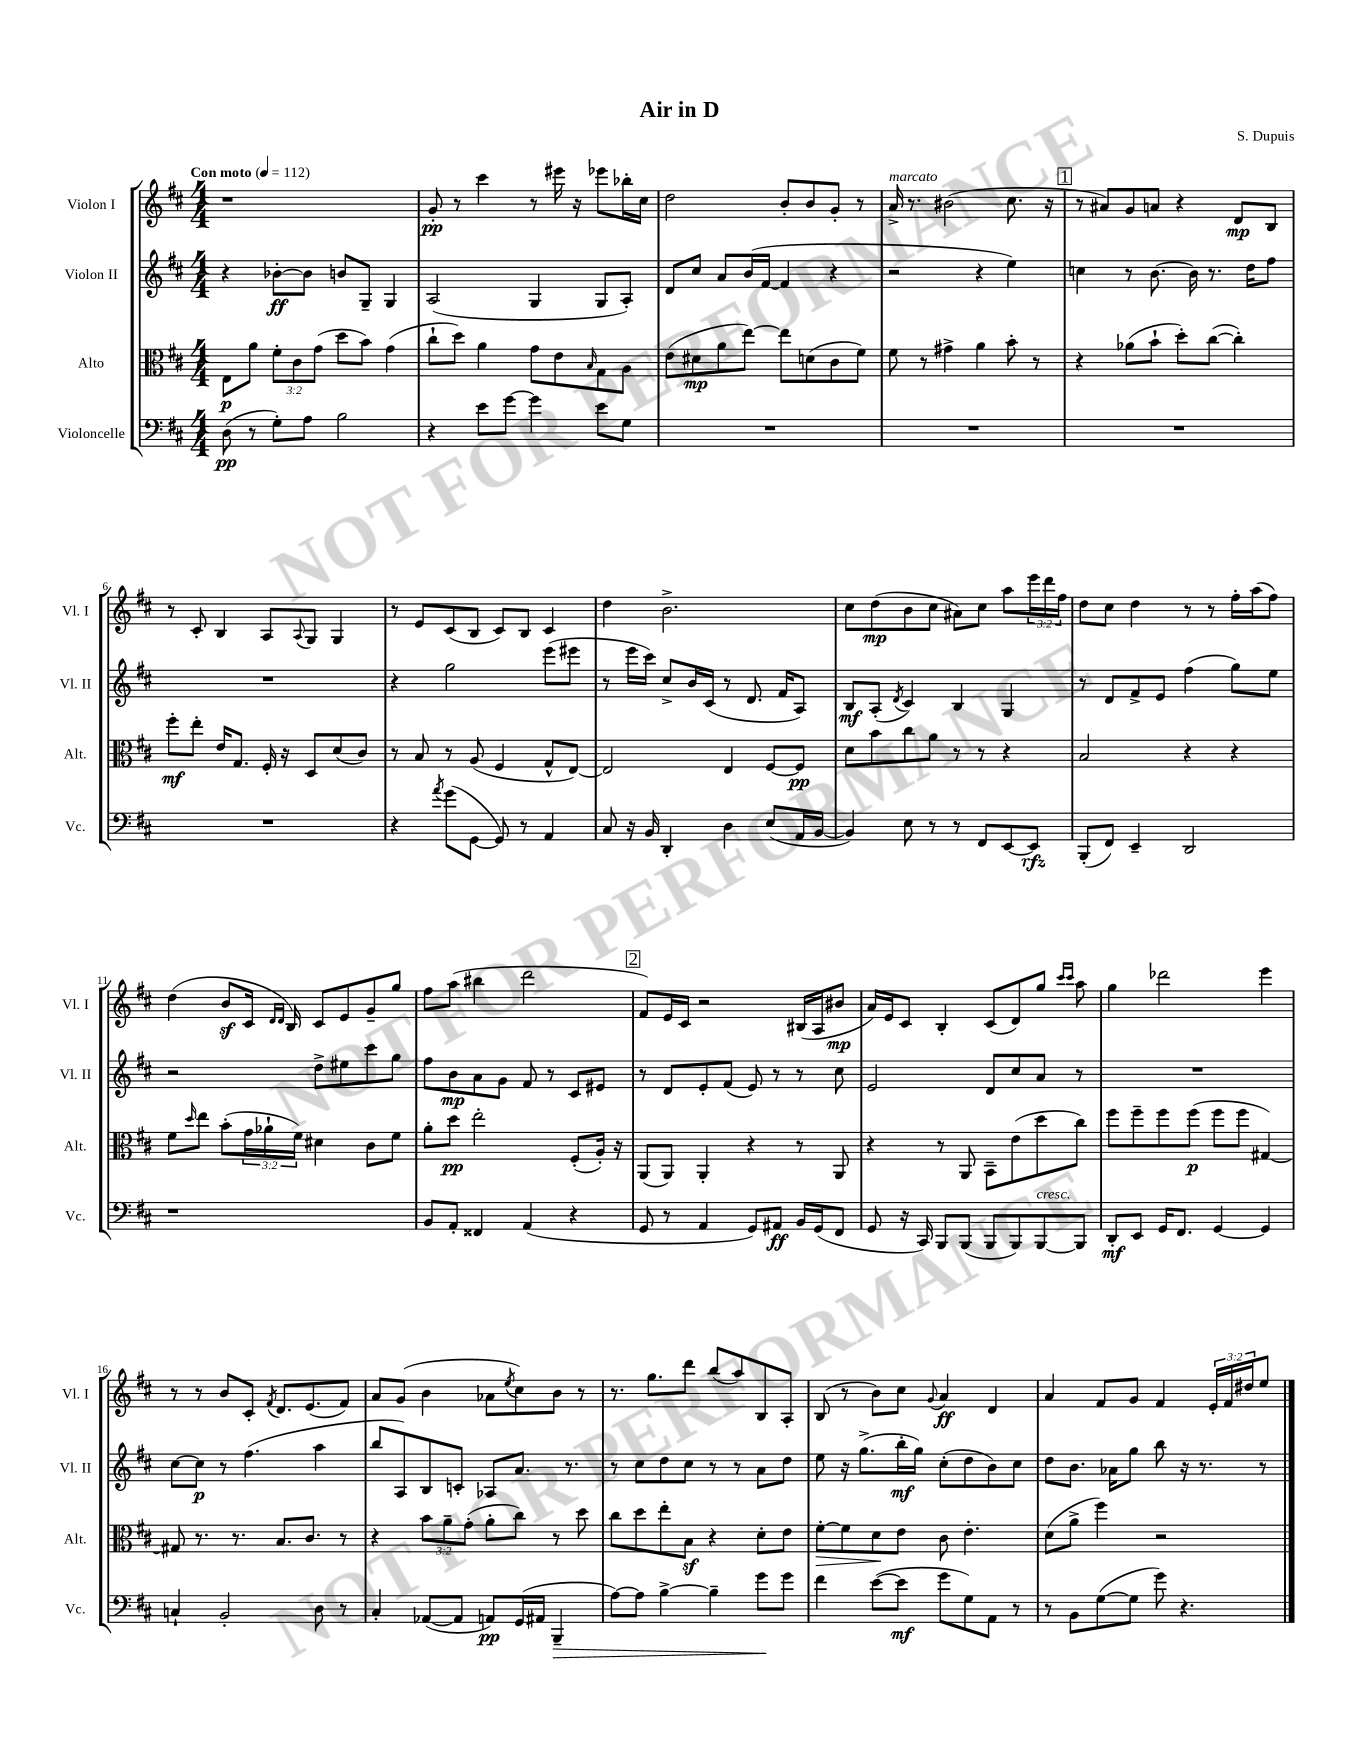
\header { title = "Air in D" composer = "S. Dupuis" }
<<
\new StaffGroup <<
\new Staff = "s0" \with { instrumentName = "Violon I" shortInstrumentName = "Vl. I" } {
    \clef treble \key d \major \numericTimeSignature \time 4/4 \override Staff.TupletNumber.text = #tuplet-number::calc-fraction-text \tempo "Con moto" 4 = 112
    r1 |
    g'8-.\pp r8 cis'''4 r8 eis'''16 r16 ees'''8 bes''16-. cis''16 |
    d''2 b'8-. b'8 g'8-. r8 |
    a'16->^\markup { \italic "marcato" } r8. bis'2( cis''8. r16 |
    \mark \markup { \box "1" } r8 ais'8) g'8 a'8 r4 d'8\mp b8 |
    r8 cis'8-. b4 a8 \appoggiatura { a8 } g8 g4 |
    r8 e'8 cis'8( b8 cis'8) b8 cis'4 |
    d''4 b'2.-> |
    cis''8 d''8\mp( b'8 cis''8 ais'8) cis''8 a''8 \tuplet 3/2 { e'''16 d'''16 fis''16 } |
    d''8 cis''8 d''4 r8 r8 fis''16-. a''16( fis''8) |
    d''4( b'8\sf cis'16 \grace { d'16 d'16 } b16) cis'8 e'8 g'8-- g''8 |
    fis''8 a''8( bis''4 d'''2 |
    \mark \markup { \box "2" } fis'8) e'16 cis'16 r2 bis16( a16 bis'8\mp |
    a'16) e'16 cis'8 b4-. cis'8( d'8) g''8 \grace { cis'''16 cis'''16 } a''8 |
    g''4 des'''2 e'''4 |
    r8 r8 b'8 cis'8-. \acciaccatura { fis'8 } d'8. e'8.( fis'8) |
    a'8 g'8( b'4 aes'8 \acciaccatura { e''8 } cis''8) b'8 r8 |
    r8. g''8. d'''8 b''8( a''8) b8 a8-. |
    b8( r8 b'8) cis''8 \appoggiatura { g'8 } a'4\ff d'4 |
    a'4 fis'8 g'8 fis'4 \tuplet 3/2 { e'16-. fis'16 dis''16 } e''8 \bar "|." |
}
\new Staff = "s1" \with { instrumentName = "Violon II" shortInstrumentName = "Vl. II" } {
    \clef treble \key d \major \numericTimeSignature \time 4/4
    r4 bes'8~-.\ff bes'8 b'8 g8-- g4 |
    a2( g4 g8 a8-.) |
    d'8 cis''8 a'8 b'16( fis'16~ fis'4 r4 |
    r2 r4 e''4) |
    \mark \markup { \box "1" } c''4 r8 b'8.~ b'16 r8. d''16 fis''8 |
    R1 |
    r4 g''2 e'''8( eis'''8 |
    r8 e'''16 cis'''16) cis''8-> b'16 cis'16( r8 d'8. fis'16 a8) |
    b8\mf a8-.( \acciaccatura { d'8 } cis'4) b4 g4 |
    r8 d'8 fis'8-> e'8 fis''4( g''8) e''8 |
    r2 d''8-> eis''8 cis'''8 g''8 |
    fis''8 b'8\mp a'8 g'8 fis'8 r8 cis'8 eis'8 |
    \mark \markup { \box "2" } r8 d'8 e'8-. fis'8( e'8) r8 r8 cis''8 |
    e'2 d'8 cis''8 a'8 r8 |
    R1 |
    cis''8~ cis''8\p r8 fis''4.( a''4 |
    b''8 a8) b8 c'8-. aes8 a'8. r8. |
    r8 cis''8 d''8 cis''8 r8 r8 a'8 d''8 |
    e''8 r16 g''8.->( b''16-.\mf g''16) cis''8-.( d''8 b'8) cis''8 |
    d''8 b'8. aes'16 g''8 b''8 r16 r8. r8 \bar "|." |
}
\new Staff = "s2" \with { instrumentName = "Alto" shortInstrumentName = "Alt." } {
    \clef alto \key d \major \numericTimeSignature \time 4/4 \override Staff.TupletNumber.text = #tuplet-number::calc-fraction-text
    e8\p a'8 \tuplet 3/2 { fis'8-. cis'8 g'8( } d''8 b'8) g'4( |
    cis''8-! d''8) a'4 g'8 e'8 \grace { b16 } g8 a8 |
    e'8( dis'8\mp a'8 e''8~) e''8 d'8( cis'8 fis'8) |
    fis'8 r8 gis'4-> a'4 b'8-. r8 |
    \mark \markup { \box "1" } r4 aes'8( b'8-! d''8-.) cis''8~( cis''4-.) |
    fis''8-.\mf e''8-. e'16 g8. fis16-. r16 d8 d'8( cis'8) |
    r8 b8 r8 a8( fis4 g8-^ e8~) |
    e2 e4 fis8~ fis8\pp |
    d'8 b'8 cis''8 a'8 r8 r8 r4 |
    b2 r4 r4 |
    fis'8 \grace { d''16 } e''8 b'8-.( \tuplet 3/2 { g'16 aes'16-! fis'16) } dis'4 cis'8 fis'8 |
    a'8-. d''8\pp e''2-. fis8-.( a16-.) r16 |
    \mark \markup { \box "2" } a,8( a,8) a,4-. r4 r8 a,8 |
    r4 r8 a,8 b,8-- e'8( d''8 cis''8) |
    fis''8 fis''8-- fis''8 fis''8\p( fis''8 fis''8 gis4~) |
    gis8 r8. r8. b8. cis'8. r8 |
    r4 \tuplet 3/2 { b'8 a'8-- g'8-.( } a'8-. cis''8) r8 d''8 |
    cis''8 d''8 e''8-. b8\sf r4 d'8-. e'8 |
    fis'8~-.\> fis'8 d'8\! e'8 cis'8 e'4.-. |
    d'8( a'8-> fis''4) r2 \bar "|." |
}
\new Staff = "s3" \with { instrumentName = "Violoncelle" shortInstrumentName = "Vc." } {
    \clef bass \key d \major \numericTimeSignature \time 4/4
    d8\pp( r8 g8-.) a8 b2 |
    r4 e'8 g'8~ g'4 e'8 g8 |
    R1 |
    R1 |
    \mark \markup { \box "1" } R1 |
    R1 |
    r4 \acciaccatura { a'8 } g'8( g,8~ g,8) r8 a,4 |
    cis8 r16 b,16 d,4-. d4 e8( a,16 b,16~ |
    b,4) e8 r8 r8 fis,8 e,8~ e,8\rfz |
    b,,8-.( fis,8) e,4-- d,2 |
    r1 |
    b,8 a,8-. fisis,4 a,4( r4 |
    \mark \markup { \box "2" } g,8 r8 a,4 g,8) ais,8\ff b,16 g,16( fis,8 |
    g,8 r16 cis,16) b,,8 b,,8( b,,8 b,,8) b,,8~^\markup { \italic "cresc." } b,,8 |
    d,8-.\mf e,8 g,16 fis,8. g,4~ g,4 |
    c4-! b,2-. d8 r8 |
    cis4-. aes,8~( aes,8 a,8\pp) g,16( ais,16 b,,4--\> |
    a8~) a8 b4~-> b4-- g'8\! g'8 |
    fis'4 e'8~( e'8\mf g'8 g8) a,8 r8 |
    r8 b,8 g8~( g8 g'8) r4. \bar "|." |
}
>>
>>
